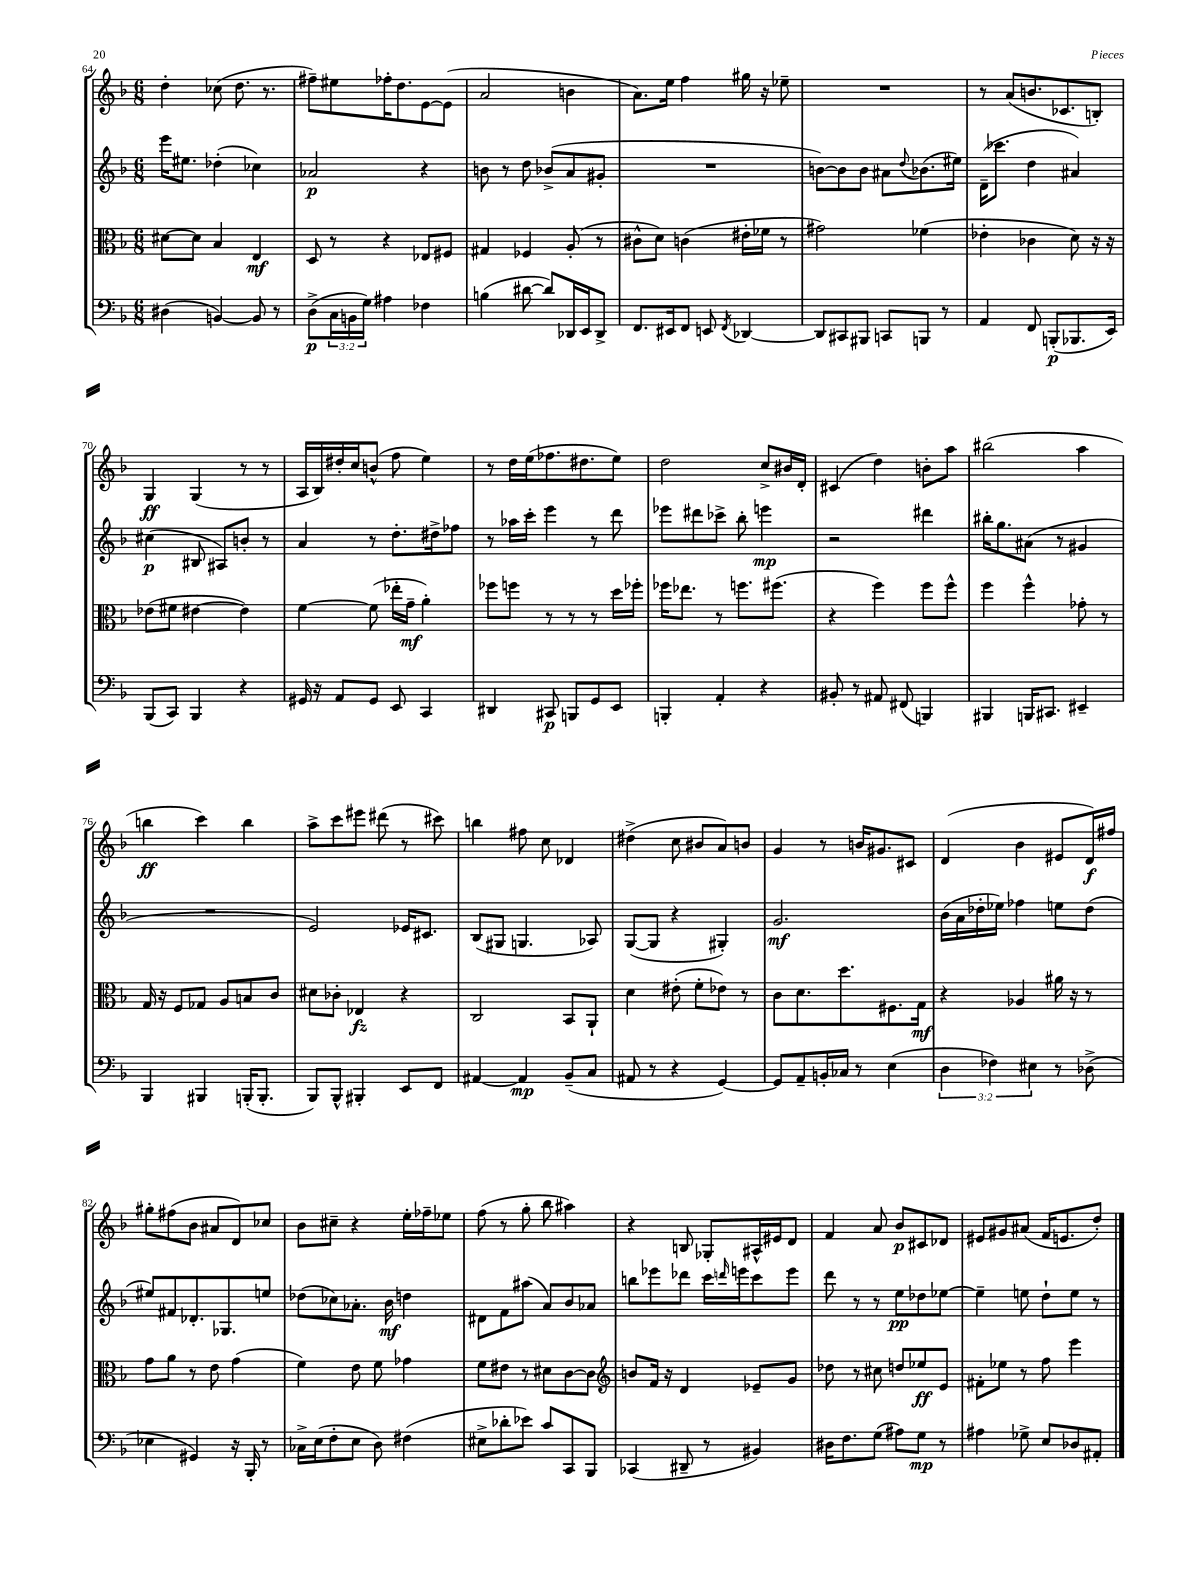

**kern	**kern	**kern	**kern
*staff4	*staff3	*staff2	*staff1
*clefF4	*clefC3	*clefG2	*clefG2
*k[b-]	*k[b-]	*k[b-]	*k[b-]
*M6/8	*M6/8	*M6/8	*M6/8
(4D#\	[8d#\L	16eee\LK	4dd'\
.	.	8.ee#\J	.
.	8d#\]J	.	.
[4BB/)	4B-/	(4dd-'\	(8cc-\
.	.	.	8.dd\
8BB/]	4E/	4cc-\)	.
.	.	.	8.r
8r	.	.	.
=	=	=	=
(8D^\L	8D/	2a-/	8ff#~\L)
24C\L	8r	.	8ee#\
24BB\	.	.	.
24G\JJ)	.	.	.
4A#\	4r	.	16ff-'\K
.	.	.	8.dd\
4F-\	8E-/L	4r	[8e\
.	8F#/J	.	(8e\]J
=	=	=	=
(4B\	4G#/	8b\	2a/
.	.	8r	.
[8d#\	4F-/	8dd\	.
8d#/]L)	.	(8b-^/L	.
16DD-/L	(8A'/	8a/	4b\
16EE/J	.	.	.
8DD-^/J	8r	8g#'/J	.
=	=	=	=
8.FF/L	8c#^^\L	2.r	8.a\L)
.	8d\J)	.	.
16EE#/k	.	.	16ee\Jk
8FF/J	(4c\	.	4ff\
8EE/	.	.	.
8qFF/	.	.	.
[4DD-/	16e#'\LL	.	16gg#\
.	16f-\JJ	.	16r
.	8r	.	8ee-~\
=	=	=	=
8DD-/]L	2g#\)	[8b\L)	2.r
8CC#/	.	8b\]	.
8BBB#/J	.	8b\J	.
8CC/L	.	8a#\L	.
.	.	8qqdd/	.
8BBB/J	(4f-\	(8.b-\	.
8r	.	.	.
.	.	16ee#\Jk)	.
=	=	=	=
4AA/	4e-'\	(16d~\LK	8r
.	.	8.ccc-\J	.
.	.	.	(8a/L
8FF/	4c-\	4dd\	8.b/
(8BBB'/L	.	.	.
.	.	.	8.c-/
8.BBB-/	8d\)	4a#/)	.
.	16r	.	8B'/J)
16EE/Jk)	16r	.	.
=	=	=	=
(8BBB-/L	(8e-\L	(4cc#\	4G/
8CC/J)	8f#\J	.	.
4BBB-/	[4e#\	8B#/	(4G/
.	.	8A#/L)	.
4r	4e#\])	8b'/J	8r
.	.	8r	8r
=	=	=	=
16GG#/	[4f\	4a/	16A/LL
16r	.	.	16B-/)
8AA/L	.	.	16dd#'/
.	.	.	16cc/J
8GG#/J	(8f\]	8r	(8b^^/J
8EE/	16ee-'\LL	8.dd'\L	8ff\
.	16g~\JJ	.	.
4CC/	4a'\)	.	4ee\)
.	.	16dd#^\k	.
.	.	8ff-\J	.
=	=	=	=
4DD#/	8ff-\L	8r	8r
.	8ff\J	16aa-\LL	16dd\LL
.	.	16ccc'\JJ	(16ee\J
8CC#/	8r	4eee\	8.ff-\
8BBB/L	8r	.	.
.	.	.	8.dd#\
8GG/	8r	8r	.
8EE/J	16dd\LL	8ddd\	8ee\J)
.	16ff-'\JJ	.	.
=	=	=	=
4BBB'/	16ff-\LK	8eee-\L	2dd\
.	8.ee-\J	.	.
.	.	8ddd#\	.
4AA'/	8r	8ccc-^\J	.
.	8.ff\L	8bb-'\	.
4r	.	4eee\	8cc^/L
.	(8.ff#\J	.	.
.	.	.	16b#/L
.	.	.	16d'/JJ
=	=	=	=
8BB#'/	4r	2r	(4c#/
8r	.	.	.
8AA#/	4ff\)	.	4dd\)
(8FF#/	.	.	.
4BBB/)	8ff\L	4ddd#\	8b'\L
.	8ff^^\J	.	8aa\J
=	=	=	=
4BBB#/	4ff\	16bb#'\LK	(2bb#\
.	.	8.gg\	.
16BBB/LK	4ff^^\	(8a#\J	.
8.CC#/J	.	.	.
.	.	8r	.
4EE#~/	8g-'\	4g#/	4aa\
.	8r	.	.
=	=	=	=
4BBB-/	16G/	2.r	4bb\
.	16r	.	.
.	8F/L	.	.
4BBB#/	8G-/J	.	4ccc\)
.	8A/L	.	.
(16BBB'/LK	8B/	.	4bb\
8.BBB'/J	.	.	.
.	8c/J	.	.
=	=	=	=
8BBB-/L)	8d#\L	2e/)	8aa^\L
8BBB-^^/J	8c-'\J	.	8ccc\
4BBB#'/	4E-/	.	8eee#\J
.	.	.	(8ddd#\
8EE/L	4r	16e-/LK	8r
.	.	8.c#/J	.
8FF/J	.	.	8ccc#\)
=	=	=	=
[4AA#/	2C/	(8B-/L	4bb\
.	.	8G#/J	.
4AA#/]	.	4.G/	8ff#\
.	.	.	8cc\
(8BB-~/L	8BB-/L	.	4d-/
8C/J	8AA`/J	8A-/)	.
=	=	=	=
8AA#/	4d\	([8G/L	(4dd#^\
8r	.	8G/]J	.
4r	(8e#'\	4r	8cc\
.	8f'\L	.	8b#/L
[4GG/)	8e-\J)	4G#'/)	8a/)
.	8r	.	8b/J
=	=	=	=
8GG/]L	8c\L	2.g/	4g/
8AA~/	8.d\	.	.
16BB'/L	.	.	8r
16C-/JJ	8.dd\	.	.
8r	.	.	16b/LK
.	.	.	8.g#/
(4E\	8.F#\	.	.
.	.	.	8c#/J
.	16G\Jk	.	.
=	=	=	=
6D\	4r	(16b-\LL	(4d/
.	.	16a\	.
.	.	16dd-'\	.
6F-\)	.	.	.
.	.	16ee-\JJ)	.
.	4A-/	4ff-\	4b-\
6E#\	.	.	.
8r	16a#\	8ee\L	8e#/L
.	16r	.	.
(8D-^\	8r	(8dd-\J	16d/L)
.	.	.	16ff#/JJ
=	=	=	=
4E-\	8g\L	8ee#/L)	8gg#'\L
.	8a\J	8f#/	(8ff#\
4GG#/)	8r	8.d-'/	8b-\J
.	8e\	.	8a#/L
.	.	8.G-/	.
16r	(4g\	.	8d/)
16BBB-'/	.	.	.
8r	.	8ee/J	8cc-/J
=	=	=	=
16C-^\LL	4f\)	(8dd-\L	8b-\L
(16E\J	.	.	.
8F'\	.	8cc-\)	8cc#~\J
8E\J	8e\	8.a-'\J	4r
8D\)	8f\	.	.
.	.	16b-\	.
(4F#\	4g-\	4dd\	16ee'\LL
.	.	.	16ff-~\J
.	.	.	8ee-\J
=	=	=	=
8E#^\L	8f\L	8d#\L	(8ff\
8d-'\	8e#\J	8f\	8r
8e-\J)	8r	(8aa#\J	8gg'\
8c/L	8d#\L	8a/L)	8bb-\
8CC/	[8c\	8b-/	4aa#\)
8BBB-/J	8c\]J	8a-/J	.
=	=	=	=
*	*clefG2	*	*
(4CC-/	8b/L	8bb\L	4r
.	16f/Jk	8eee-\	.
.	16r	.	.
8DD#~/	4d/	8ddd-\J	8B/
8r	.	16ccc\LL	8G-'/L
.	.	16qqddd/	.
.	.	16eee\J	.
4BB#/)	8e-~/L	8ccc\	16A#^^/L
.	.	.	16e#/J
.	8g/J	8eee\J	8d/J
=	=	=	=
16D#\LK	8dd-\	8ddd\	4f/
8.F\	.	.	.
.	8r	8r	.
(8G\J	8cc#\	8r	8a/
8A#\L)	8dd/L	8ee\L	8b-/L
8G\J	8ee-/	8dd-\	8c#/
8r	8e/J	[8ee-\J	8d-/J
=	=	=	=
4A#\	8f#'\L	4ee-~\]	8e#/L
.	8ee-\J	.	8g#/
8G-^\	8r	8ee\	(8a#/J
8E/L	8ff\	8dd`\L	16f/LK
.	.	.	8.e/
8D-/	4eee\	8ee\J	.
8AA#'/J	.	8r	8dd'/J)
==	==	==	==
*-	*-	*-	*-
